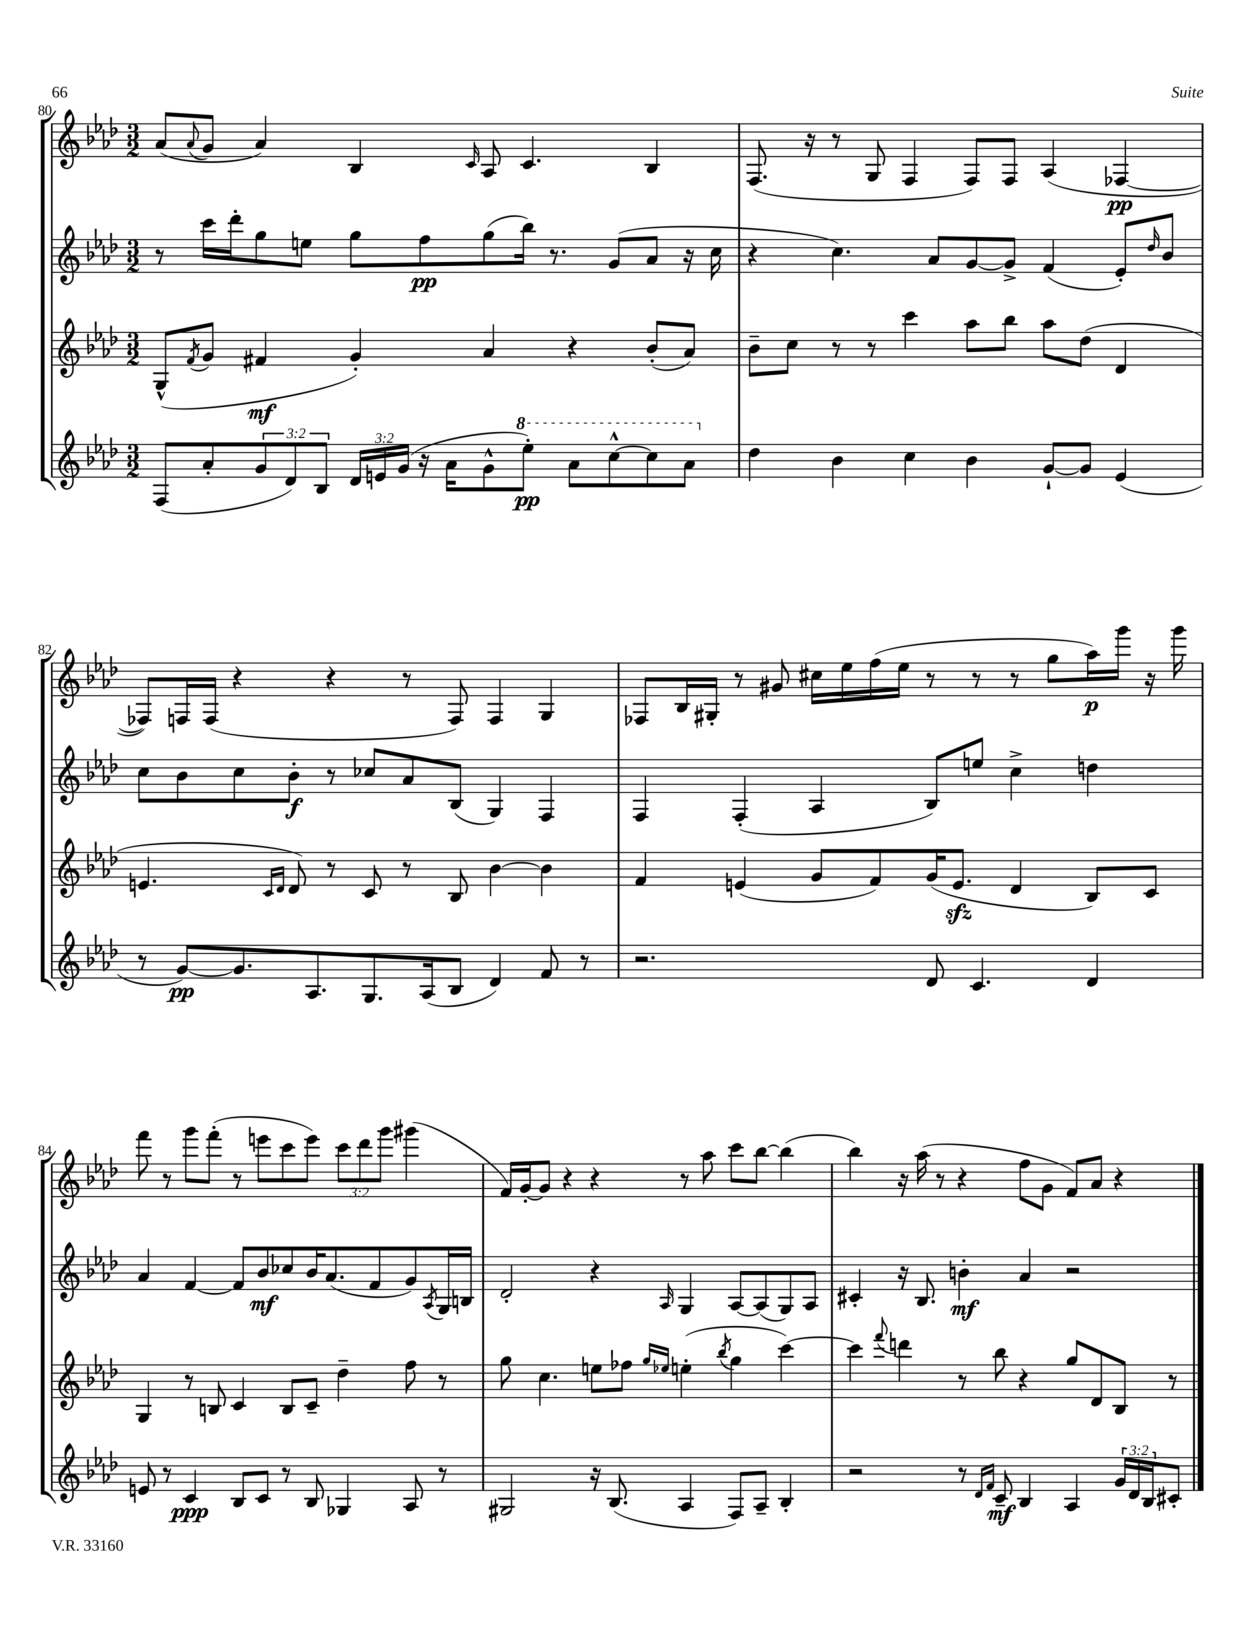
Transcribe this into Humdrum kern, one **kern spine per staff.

**kern	**kern	**kern	**kern
*staff4	*staff3	*staff2	*staff1
*clefG2	*clefG2	*clefG2	*clefG2
*k[b-e-a-d-]	*k[b-e-a-d-]	*k[b-e-a-d-]	*k[b-e-a-d-]
*M3/2	*M3/2	*M3/2	*M3/2
(8F	(8G^^	8r	(8a-
.	8qf	.	8qqa-
8a-'	8g	16ccc	8g
.	.	16ddd-'	.
12g	4f#	8gg	4a-)
12d-)	.	.	.
.	.	8ee	.
12B-	.	.	.
24d-	4g')	8gg	4B-
24e	.	.	.
(24g	.	.	.
16r	.	8ff	.
16a-	.	.	.
.	.	.	16qqc
8g^^	4a-	(8gg	8A-
8eee-')	.	16bb-)	4.c
.	.	8.r	.
8aa-	4r	.	.
[8ccc^^	.	(8g	.
8ccc]	(8b-'	8a-	4B-
8aa-	8a-)	16r	.
.	.	16cc	.
=	=	=	=
4dd-	8b-~	4r	(8.F
.	8cc	.	.
.	.	.	16r
4b-	8r	4.cc)	8r
.	8r	.	8G
4cc	4ccc	.	4F
.	.	8a-	.
4b-	8aa-	[8g	8F)
.	8bb-	8g^]	8F
[8g`	8aa-	(4f	(4A-
8g]	(8dd-	.	.
(4e-	4d-	8e-')	[4F-
.	.	16qqdd-	.
.	.	8b-	.
=	=	=	=
8r	4.e	8cc	8F-])
[8g)	.	8b-	16F
.	.	.	(16F
8.g]	.	8cc	4r
.	16qqc	.	.
.	16qqd-	.	.
.	8d-)	8b-'	.
8.A-	.	.	.
.	8r	8r	4r
8.G	8c	8cc-	.
.	8r	8a-	8r
(16A-	.	.	.
8B-	8B-	(8B-	8F)
4d-)	[4b-	4G)	4F
8f	4b-]	4F	4G
8r	.	.	.
=	=	=	=
2.r	4f	4F	8F-
.	.	.	16B-
.	.	.	16G#'
.	(4e	(4F'	8r
.	.	.	8g#
.	8g	4A-	16cc#
.	.	.	16ee-
.	8f)	.	(16ff
.	.	.	16ee-
8d-	(16g	8B-)	8r
.	8.e	.	.
4.c	.	8ee	8r
.	4d-	4cc^	8r
.	.	.	8gg
4d-	8B-)	4dd	16aa-)
.	.	.	16ggg
.	8c	.	16r
.	.	.	16ggg
=	=	=	=
8e	4G	4a-	8fff
8r	.	.	8r
4c	8r	[4f	8ggg
.	8B	.	(8fff'
8B-	4c	8f]	8r
8c	.	8b-	8eee
8r	8B	8cc-	8ccc
8B-	8c~	16b-	8eee)
.	.	(8.a-	.
4G-	4dd-~	.	12ccc
.	.	.	12ddd-
.	.	8f	.
.	.	.	12ggg
8A-	8ff	8g)	(4ggg#
.	.	8qA-	.
8r	8r	16G	.
.	.	16B	.
=	=	=	=
2G#	8gg	2d-'	16f)
.	.	.	[16g'
.	4.cc	.	8g]
.	.	.	4r
16r	8ee	4r	4r
(8.B-	.	.	.
.	8ff-	.	.
.	16qqgg	.	.
.	16qqee-	16qqA-	.
4A-	(4ee'	4G	8r
.	.	.	8aa-
.	8qbb-	.	.
8F)	4gg	[8A-	8ccc
8A-~	.	(8A-]	[8bb-
4B-'	[4ccc)	8G)	(4bb-]
.	.	8A-	.
=	=	=	=
2r	4ccc]	4c#'	4bb-)
.	8qqfff	.	.
.	4ddd	16r	16r
.	.	8.B-	(16aa-
.	.	.	8r
8r	8r	4b'	4r
16qqd-	.	.	.
16qqf	.	.	.
8c~	8bb-	.	.
4B-	4r	4a-	8ff
.	.	.	8g
4A-	8gg	2r	8f)
.	8d-	.	8a-
24g	8B-	.	4r
24d-	.	.	.
24B-	.	.	.
8c#'	8r	.	.
==	==	==	==
*-	*-	*-	*-
